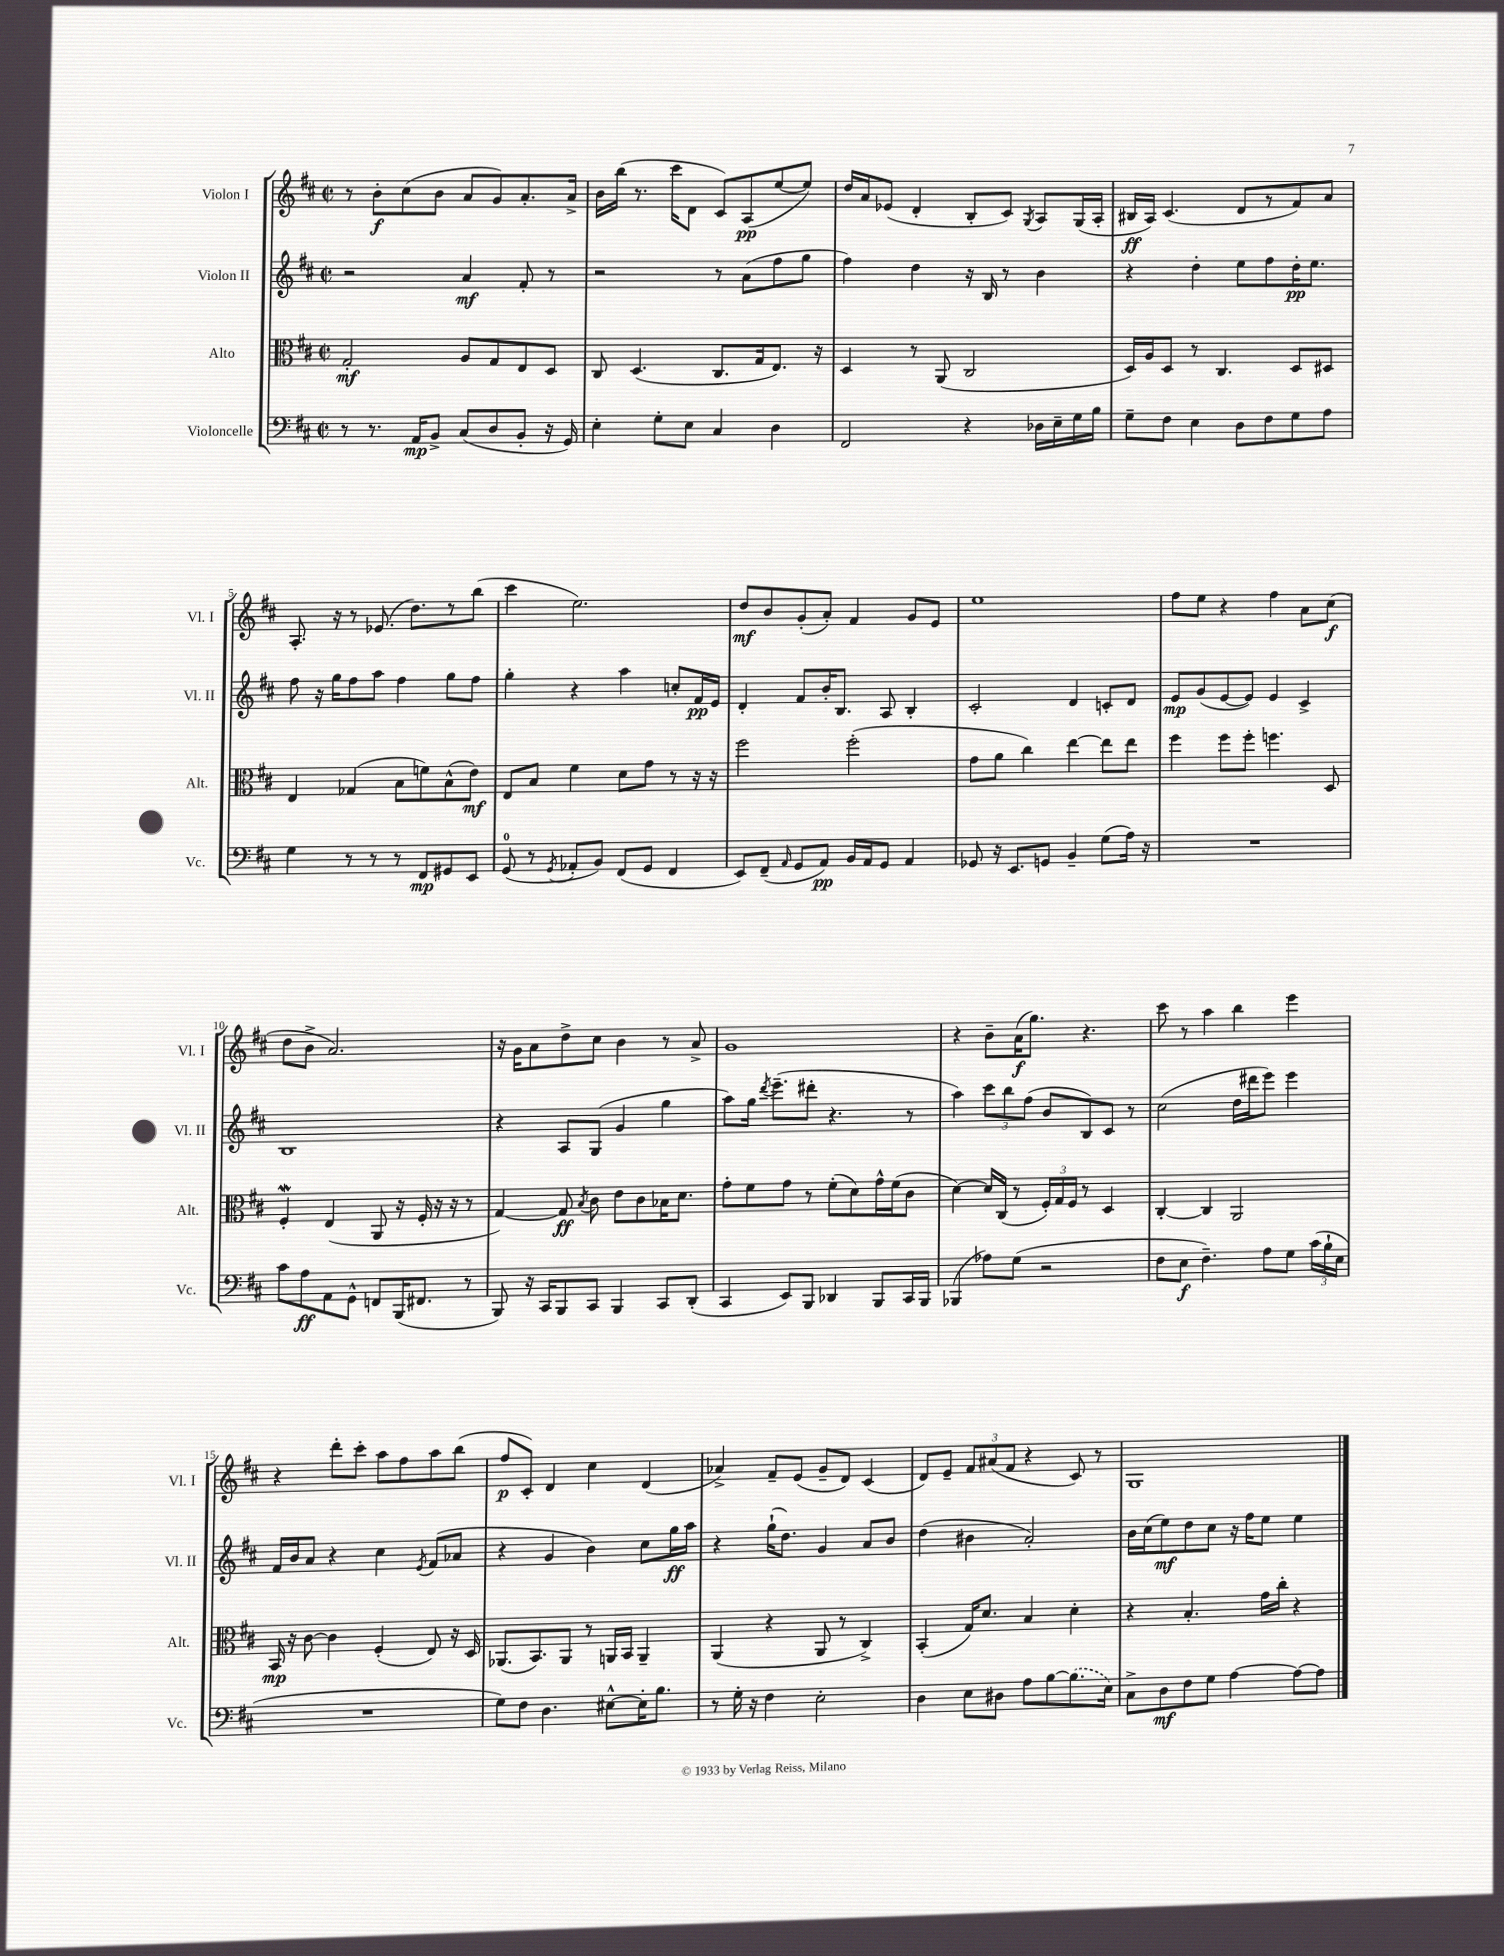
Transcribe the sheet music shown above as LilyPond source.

<<
\new StaffGroup <<
\new Staff = "s0" \with { instrumentName = "Violon I" shortInstrumentName = "Vl. I" } {
    \clef treble \key d \major \defaultTimeSignature \time 2/2
    \autoBeamOff r8 b'8[-.\f cis''8( b'8] a'8[ g'8) a'8.-. a'16]-> |
    b'16[ b''16]( r8. cis'''16[ d'8] cis'8[) a8\pp( e''8~ e''8]) |
    d''16[ a'16 ees'8]( d'4-. b8[-. cis'8]) \acciaccatura { g8 } a8[ g16( a16]-. |
    bis16[\ff a16]) cis'4.( d'8[ r8 fis'8) a'8] |
    a8.-. r16 r8 ees'8.( d''8.[) r8 b''8]( |
    cis'''4 e''2.) |
    d''8[\mf b'8 g'8-.( a'8]-.) fis'4 g'8[ e'8] |
    e''1 |
    fis''8[ e''8] r4 fis''4 a'8[ cis''8]\f( |
    d''8[ b'8]-> a'2.) |
    r16 g'16[ a'8 d''8-> cis''8] b'4 r8 a'8-> |
    g'1 |
    r4 b'8[-- a'16\f( g''8.]) r4. |
    cis'''8 r8 a''4 b''4 e'''4 |
    r4 d'''8[-. cis'''8]-. a''8[ fis''8 a''8 b''8]( |
    fis''8[\p cis'8]-.) d'4 cis''4 d'4( |
    aes'4->) fis'8[-- e'8]( g'8[-- d'8]) cis'4( |
    d'8[) e'8]-- \tuplet 3/2 { fis'8[ ais'8( fis'8] } r4 cis'8) r8 |
    g1 \bar "|." |
}
\new Staff = "s1" \with { instrumentName = "Violon II" shortInstrumentName = "Vl. II" } {
    \clef treble \key d \major \defaultTimeSignature \time 2/2
    \autoBeamOff r2 a'4\mf fis'8-. r8 |
    r2 r8 a'8[( fis''8 g''8] |
    fis''4) d''4 r16 b16 r8 b'4 |
    r4 d''4-. e''8[ fis''8 d''16-.\pp e''8.] |
    fis''8 r16 g''16[ fis''8 a''8] fis''4 g''8[ fis''8] |
    g''4-. r4 a''4 c''8[-. fis'16\pp e'16] |
    d'4-. fis'8[ b'16-. b8.] a8 b4-. |
    cis'2-. d'4 c'8[-. d'8] |
    e'8[\mp g'8( e'8~ e'8]) e'4 cis'4-> |
    b1 |
    r4 a8[ g8]( g'4 g''4 |
    a''8[) g''16] \acciaccatura { d'''8 } e'''8.[--( dis'''8]-. r4. r8 |
    a''4) \tuplet 3/2 { cis'''8[ b''8 fis''8]( } b'8[ b8) cis'8] r8 |
    cis''2( d''16[ dis'''16 e'''8]) e'''4 |
    fis'16[ b'16 a'8] r4 cis''4 \acciaccatura { e'8 } fis'8[( aes'8] |
    r4 g'4 b'4) cis''8[ g''16\ff a''16] |
    r4 g''16[-!( d''8.]) g'4 a'8[ b'8] |
    d''4( bis'4 a'2-.) |
    b'16[ cis''16( e''8\mf) d''8 cis''8] r16 fis''16[ e''8] e''4 \bar "|." |
}
\new Staff = "s2" \with { instrumentName = "Alto" shortInstrumentName = "Alt." } {
    \clef alto \key d \major \defaultTimeSignature \time 2/2
    \autoBeamOff g2-.\mf a8[ g8 e8 d8] |
    cis8 d4.( cis8.[ g16 e8.]) r16 |
    d4 r8 a,8( cis2 |
    d16[) a16 d8] r8 cis4. d8[ dis8] |
    e4 ges4( b8[ f'8) b8-^( e'8]\mf) |
    e8[ b8] fis'4 d'8[ g'8] r8 r16 r16 |
    fis''2 fis''2-.( |
    g'8[ a'8] cis''4) e''4~ e''8[ e''8] |
    fis''4 fis''8[ fis''8]-. f''4. d8 |
    fis4-.\mordent e4( a,8 r16 fis16-. r16 r16 r8 |
    g4~) g8\ff \acciaccatura { b8 } cis'8 e'8[ cis'8 bes16 d'8.] |
    g'8[-. fis'8 g'8] r8 fis'8[-.( d'8) g'16-^ fis'16( cis'8] |
    d'4~) d'16[ cis16]( r8 \tuplet 3/2 { fis16[-.) g16 fis16] } r8 d4 |
    cis4~-. cis4 a,2 |
    b,16\mp r16 cis'8~ cis'4 fis4-.( e8) r16 d16 |
    aes,8.[( b,8.) aes,8] r8 a,16[ b,16] a,4-- |
    a,4( r4 a,8 r8 cis4->) |
    b,4-.( g16[) d'8.] b4 d'4-. |
    r4 b4.-. g'16[ cis''16]-. r4 \bar "|." |
}
\new Staff = "s3" \with { instrumentName = "Violoncelle" shortInstrumentName = "Vc." } {
    \clef bass \key d \major \defaultTimeSignature \time 2/2
    \autoBeamOff r8 r8. a,16[\mp b,8]-> cis8[( d8 b,8]-. r16 g,16) |
    e4-. g8[-. e8] cis4 d4 |
    fis,2 r4 des16[ e16-- g16 b16] |
    g8[-- fis8] e4 d8[ fis8 g8 a8] |
    g4 r8 r8 r8 fis,8[\mp gis,8 e,8] |
    g,8-0( r8 \acciaccatura { g,8 } aes,8[-. b,8]) fis,8[( g,8] fis,4 |
    e,8[) fis,8]--( \grace { a,16 } g,8[ a,8]\pp) b,16[ a,16 g,8] a,4 |
    ges,8 r16 e,8.[ g,8] b,4-- g8[( a16]) r16 |
    R1 |
    cis'8[ a8\ff a,8 g,8]-^ f,8[ b,,16( fis,8.] r8 |
    b,,8) r16 cis,16[ b,,8 cis,8] b,,4 cis,8[ d,8]-.( |
    cis,4 e,8[) b,,8] des,4 b,,8[ cis,16 b,,16] |
    bes,,4( aes8[) g8]( r2 |
    fis8[ e8]\f fis4.--) a8[ g8] \tuplet 3/2 { cis'16[( b16-! e16] } |
    R1 |
    g8[) fis8] d4. eis8[~-^ eis16-. b8.] |
    r8 g16-. r16 fis4 e2-. |
    d4 e8[ dis8] a8[ b8~ \once \slurDashed b8.( e16]) |
    cis8[-> d8\mf fis8 g8] a4~ a8[~ a8] \bar "|." |
}
>>
>>
